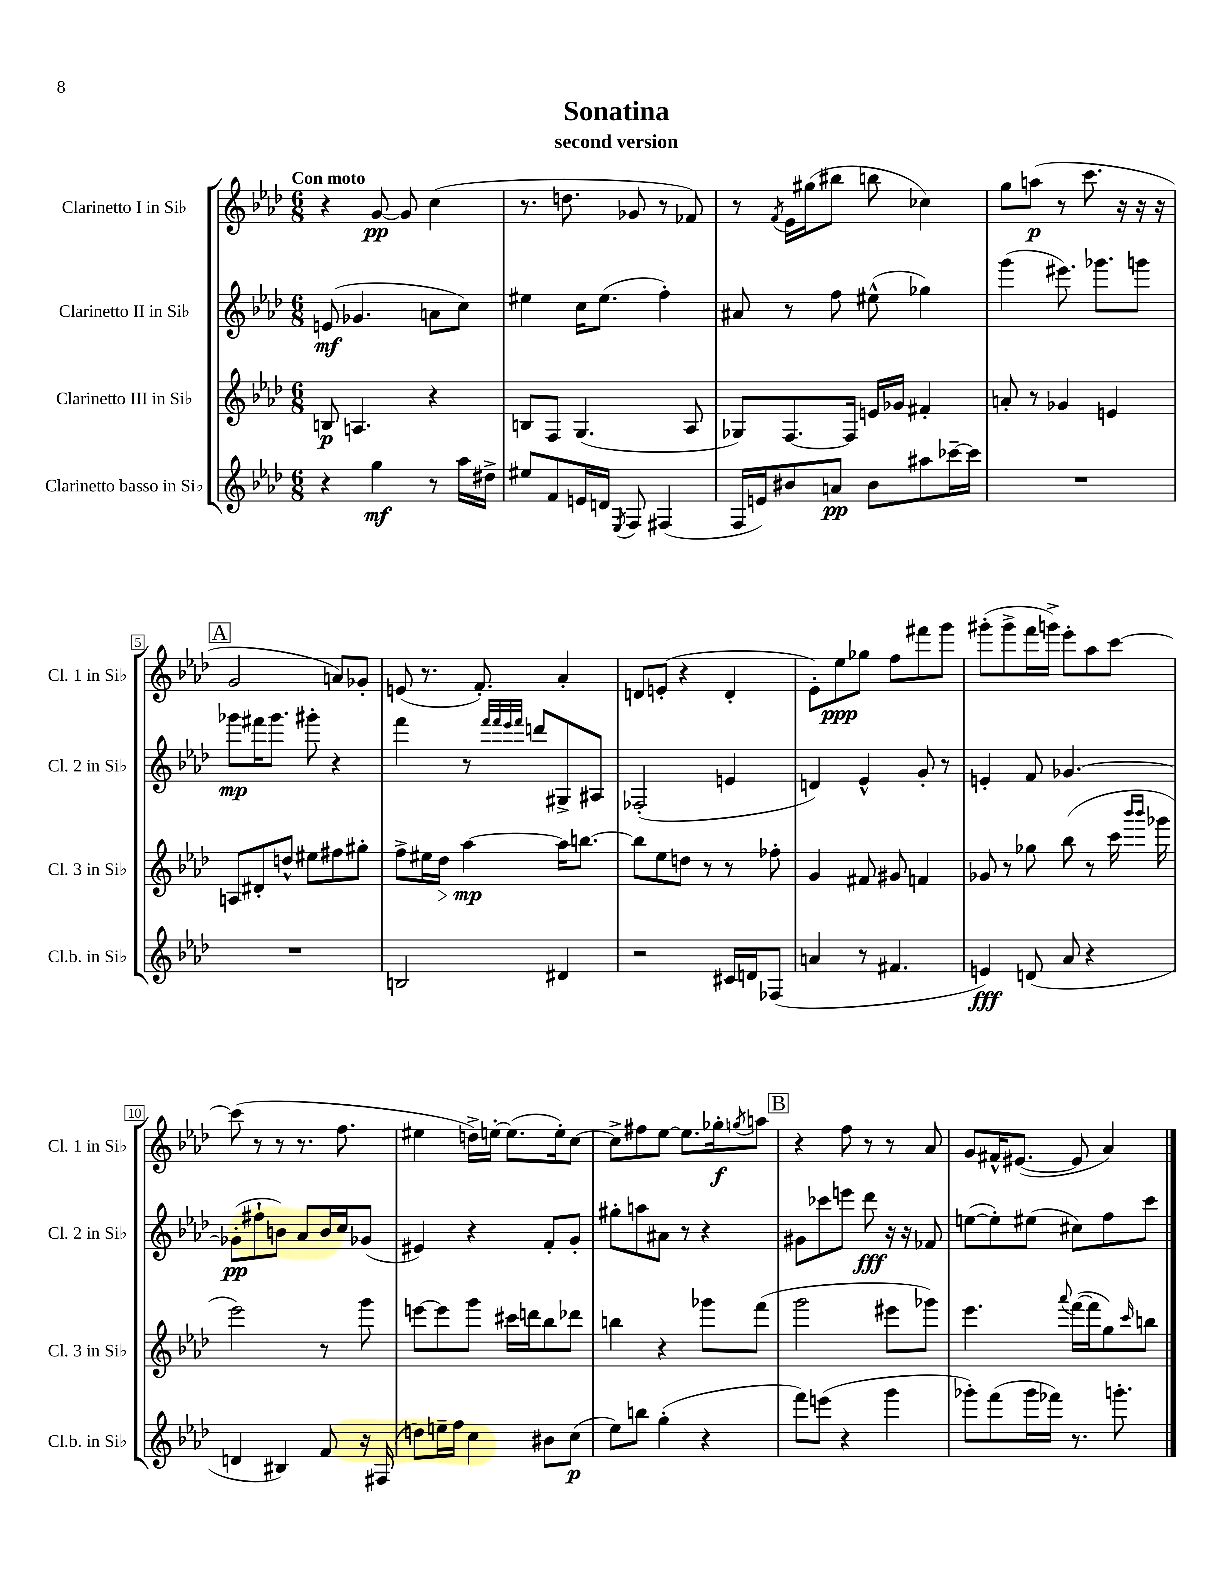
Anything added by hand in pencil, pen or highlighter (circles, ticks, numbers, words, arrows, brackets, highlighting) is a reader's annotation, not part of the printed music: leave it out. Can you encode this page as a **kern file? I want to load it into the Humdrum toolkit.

**kern	**kern	**kern	**kern
*staff4	*staff3	*staff2	*staff1
*clefG2	*clefG2	*clefG2	*clefG2
*k[b-e-a-d-]	*k[b-e-a-d-]	*k[b-e-a-d-]	*k[b-e-a-d-]
*M6/8	*M6/8	*M6/8	*M6/8
4r	8B	(8e	4r
.	4.A	4.g-	.
4gg	.	.	[8g
.	.	.	8g]
8r	4r	8a	(4cc
16aa-	.	8cc)	.
16dd#^	.	.	.
=	=	=	=
8ee#	8B	4ee#	8.r
8f	8F	.	.
.	.	.	8.dd
16e	(4.G	16cc	.
16d	.	(8.ee#	.
8qE-	.	.	.
8F	.	.	8g-
(4F#	.	4ff')	8r
.	8A-	.	8f-)
=	=	=	=
16F	8G-)	8a#	8r
16e)	.	.	.
.	.	.	8qf
8b#	[8.F	8r	16e-
.	.	.	(16gg#
8a	.	8ff	8bb#
.	16F]	.	.
8b#	16e	(8ee#^^	8bb
.	16g-	.	.
8aa#	4f#'	4gg-)	4cc-)
[16ccc-~	.	.	.
16ccc-]	.	.	.
=	=	=	=
2.r	8a'	(4ggg	8gg
.	8r	.	(8aa
.	4g-	8.eee#)	8r
.	.	.	8.ccc
.	.	8.ggg-	.
.	4e	.	.
.	.	.	16r
.	.	8ggg	16r
.	.	.	16r
=	=	=	=
2.r	8A	8ggg-	2g
.	8d#'	16fff#	.
.	.	8.ggg-	.
.	8dd^^	.	.
.	8ee#	8ggg#'	.
.	8ff#	4r	8a)
.	8gg#'	.	8g-'
=	=	=	=
2B	8ff^	4fff	(8e
.	16ee#	.	8.r
.	16dd-	.	.
.	[4aa-	8r	.
.	.	.	8.f')
.	.	32qqfff	.
.	.	32qqfff	.
.	.	32qqeee-	.
.	.	32qqfff	.
.	.	8ddd	.
4d#	16aa-]	8G#^	4a-'
.	[8.bb	.	.
.	.	8A#	.
=	=	=	=
2r	8bb]	(2F-'	8d
.	8ee-	.	(8e'
.	8dd	.	4r
.	8r	.	.
16c#	8r	4e	4d'
16d	.	.	.
(8F-	8ff-'	.	.
=	=	=	=
4a	4g	4d)	8e-')
.	.	.	8ee-
8r	8f#	4e-^^	8gg-
4.f#	8g#	.	8ff
.	4f	8g'	8fff#
.	.	8r	8ggg
=	=	=	=
4e)	8g-	4e'	(8ggg#'
.	8r	.	8ggg#^
(8d	8gg-	8f	16fff
.	.	.	16ggg^)
8a-	(8bb-	[4.g-	8eee-'
4r	8r	.	8aa-
.	16ccc	.	[8ccc
.	16qqbbb-	.	.
.	16qqbbb-	.	.
.	16ggg-	.	.
=	=	=	=
4d	2eee-)	(8g-']	(8ccc]
.	.	8ff#`	8r
4B#)	.	8b)	8r
.	.	8a-	8.r
8f	8r	16b	.
.	.	16cc	8.ff
16r	8ggg	(8g-	.
(16F#	.	.	.
=	=	=	=
8dd)	[8eee	4e#)	4ee#
16ee~	8eee]	.	.
16ff	.	.	.
4cc	8ggg	4r	16dd^)
.	.	.	[16ee'
.	16ccc#	.	(8.ee]
.	16ddd	.	.
8b#	8bb-	8f'	.
.	.	.	16ee')
(8cc	8ddd-	8g'	[8cc
=	=	=	=
8ee-)	4bb	8gg#'	8cc^]
8bb	.	8aa	8ff#
(4gg'	4r	8a#	[8ee-
.	.	8r	8.ee-]
4r	8ggg-	4r	.
.	.	.	16gg-'
.	.	.	8qgg
.	(8fff	.	8aa
=	=	=	=
8fff)	2ggg	8g#	4r
(8eee	.	8ccc-	.
4r	.	8eee	8ff
.	.	8ddd-	8r
4ggg	8eee#	16r	8r
.	.	16r	.
.	8ggg-)	8f-	8a-
=	=	=	=
8ggg-')	4.eee-	([8ee	8g
(8fff	.	8ee'])	16f#^^
.	.	.	([8.e#
16ggg-	.	(8ee#	.
16fff-)	.	.	.
.	8qqaaa-	.	.
8.r	([16fff	8cc#)	8e#]
.	16fff]	.	.
.	8gg)	8ff	4a-)
8.ggg'	.	.	.
.	16qqccc	.	.
.	8bb	8ccc	.
==	==	==	==
*-	*-	*-	*-
